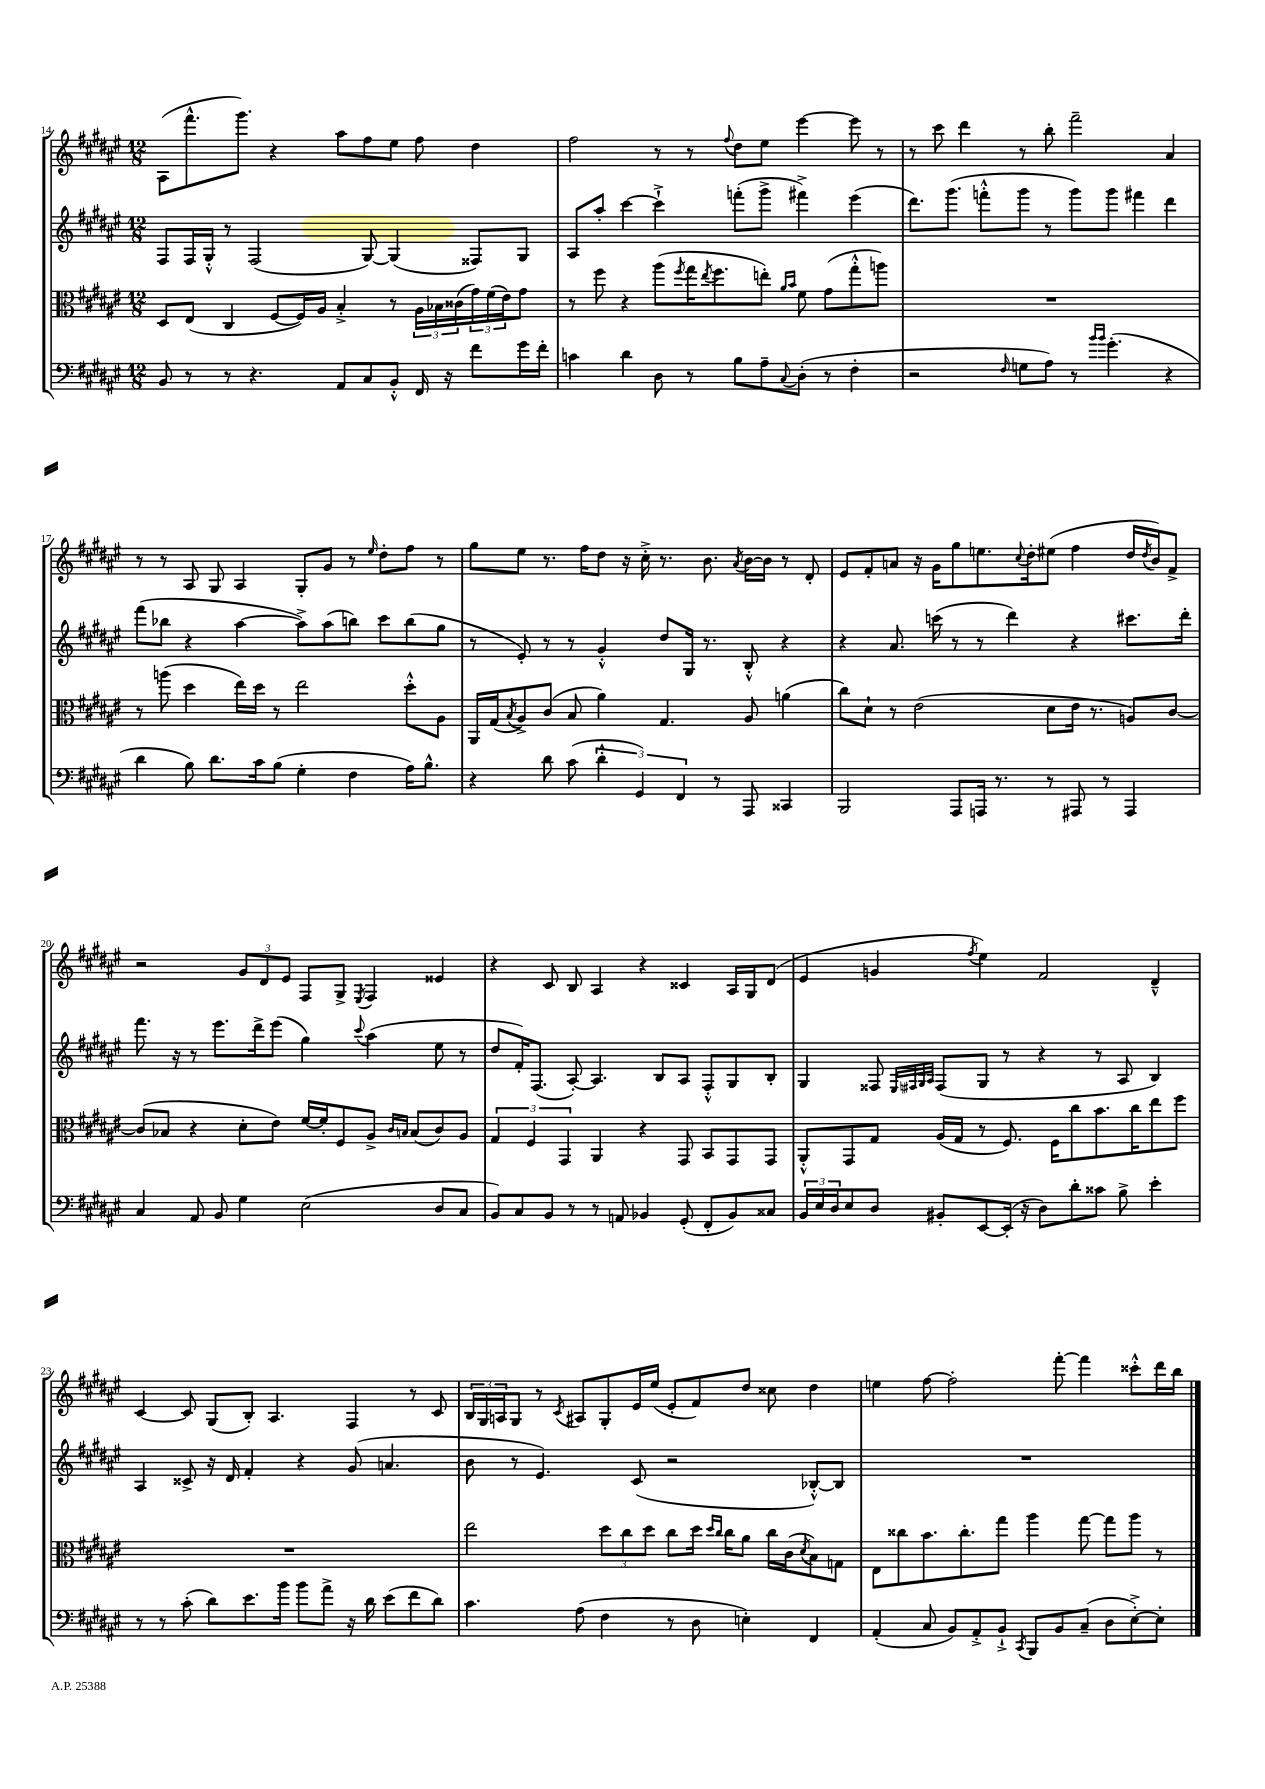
<<
\new StaffGroup <<
\new Staff = "s0" {
    \clef treble \key fis \major \numericTimeSignature \time 12/8
    ais8( fis'''8.-^ gis'''8.) r4 ais''8 fis''8 eis''8 fis''8 dis''4 |
    fis''2 r8 r8 \appoggiatura { fis''8 } dis''8 eis''8 eis'''4~ eis'''8 r8 |
    r8 cis'''8 dis'''4 r8 b''8-. fis'''2-- ais'4 |
    r8 r8 ais8 gis8 ais4 gis8-. gis'8 r8 \grace { eis''16 } dis''8-. fis''8 r8 |
    gis''8 eis''8 r8. fis''16 dis''8 r16 cis''16-.-> r8. b'8. \acciaccatura { ais'8 } b'16~ b'16 r8 dis'8-. |
    eis'8 fis'8-. a'8 r16 gis'16 gis''8 e''8. \appoggiatura { cis''8 } dis''16-. eis''8( fis''4 dis''16 \acciaccatura { dis''8 } b'16) fis'8-> |
    r2 \tuplet 3/2 { gis'8 dis'8 eis'8 } fis8 gis8-> \acciaccatura { eis8 } fis4 eisis'4 |
    r4 cis'8 b8 ais4 r4 cisis'4 ais16 gis16 dis'8( |
    eis'4 g'4 \acciaccatura { fis''8 } eis''4) fis'2 dis'4---^ |
    cis'4~ cis'8 gis8( b8-.) ais4. fis4 r8 cis'8 |
    \tuplet 3/2 { b16 gis16 a16 } gis8 r8 \acciaccatura { cis'8 } ais8 gis8-. eis'16 eis''16( eis'8-. fis'8) dis''8 cisis''8 dis''4 |
    e''4 fis''8~ fis''2-. fis'''8~-. fis'''4 cisis'''8-.-^ dis'''16 b''16 \bar "|." |
}
\new Staff = "s1" {
    \clef treble \key fis \major \numericTimeSignature \time 12/8
    fis8 fis16 gis16-.-^ r8 fis2( gis8~) gis4( fisis8) gis8 |
    ais8 ais''8-. cis'''4~ cis'''4-!-> f'''8-.( gis'''8-> fis'''4->) eis'''4( |
    dis'''8.) gis'''8.( f'''8-.-^ gis'''8 r8 gis'''8) gis'''8 fis'''4 dis'''4 |
    fis'''8( bes''8 r4 ais''4~ ais''8->) ais''8( b''8) cis'''8 b''8( gis''8 |
    r8 eis'8-.) r8 r8 gis'4-.-^ dis''8 gis16 r8. b8-.-^ r4 |
    r4 ais'8. c'''16( r8 r8 dis'''4) r4 cis'''8. dis'''16-. |
    fis'''8. r16 r8 eis'''8. dis'''16-> eis'''8( gis''4) \appoggiatura { cis'''8 } ais''4( eis''8 r8 |
    dis''8 fis'16-.) fis8.( ais8~-.) ais4. b8 ais8 fis8-.-^ gis8 b8-. |
    gis4 fisis8 \grace { eis32 fis32 gis32 ais32 } fis8( gis8 r8 r4 r8 ais8 b4) |
    ais4 cisis'8-> r16 dis'16 fis'4-. r4 gis'8( a'4. |
    b'8 r8 eis'4.) cis'8( r2 bes8~-.-^) bes8 |
    R1. \bar "|." |
}
\new Staff = "s2" {
    \clef alto \key fis \major \numericTimeSignature \time 12/8
    dis8 eis8( cis4 fis8~ fis16) ais16 b4-.-> r8 \tuplet 3/2 { ais16 bes16 cisis'16( } \tuplet 3/2 { gis'16) fis'16( eis'16) } gis'8 |
    r8 fis''8 r4 ais''8( \acciaccatura { fis''8 } gis''16 \acciaccatura { eis''8 } fis''8. e''8-.) \grace { ais'16 b'16 } fis'8 gis'8( gis''8-.-^ a''8) |
    R1. |
    r8 a''8( dis''4 eis''16) dis''16 r8 eis''2 dis''8-.-^ ais8 |
    ais,16 gis16( \acciaccatura { b8 } ais8->) cis'8( b8 ais'4) gis4. ais8 a'4( |
    cis''8) dis'8-! r8 eis'2( dis'8 eis'16 r8. a8) cis'8~ |
    cis'8( bes8 r4 dis'8-. eis'8) fis'16~ fis'16-. fis8 ais8-> \grace { cis'16 b16 } b8( cis'8) ais8 |
    \tuplet 3/2 { gis4 fis4 gis,4 } ais,4 r4 gis,8 b,8 gis,8 gis,8 |
    ais,8-.-^ gis,8 gis8 ais16( gis16 r8 fis8.) fis16 cis''8 b'8. cis''16 eis''8 fis''8 |
    R1. |
    eis''2 \tuplet 3/2 { dis''8 cis''8 dis''8 } cis''8 dis''16 \grace { dis''16 cis''16 } cis''16 ais'8 cis''16 cis'16( \acciaccatura { dis'8 } b8) g8 |
    eis8 cisis''8 b'8. cisis''8.-. gis''8 ais''4 gis''8~ gis''8 ais''8 r8 \bar "|." |
}
\new Staff = "s3" {
    \clef bass \key fis \major \numericTimeSignature \time 12/8
    b,8 r8 r8 r4. ais,8 cis8 b,8-.-^ fis,16 r16 fis'8 gis'16 fis'16-. |
    c'4 dis'4 dis8 r8 b8 ais8-- \appoggiatura { cis8 } dis8-.( r8 fis4-. |
    r2 \grace { fis16 } g8 ais8) r8 \grace { b'16 b'16 } gis'4.-.( r4 |
    dis'4 b8) dis'8. cis'16 b8( gis4-. fis4 ais16) b8.-^ |
    r4 dis'8 cis'8( \tuplet 3/2 { dis'4-.-^ gis,4) fis,4 } r8 ais,,8 cisis,4 |
    b,,2 ais,,8 a,,16 r8. r8 ais,,8 r8 ais,,4 |
    cis4 ais,8 b,8 gis4 eis2( dis8 cis8 |
    b,8) cis8 b,8 r8 r8 a,8 bes,4 gis,8-.( fis,8-. bes,8) cisis8 |
    \tuplet 3/2 { b,16 eis16 dis16 } eis8 dis8 bis,8-. eis,8~ eis,16-.( r16 dis8) dis'8-. cisis'8 b8-> eis'4-. |
    r8 r8 cis'8-.( dis'8) eis'8. b'16 b'8 ais'8-> r16 dis'16 eis'8( fis'8 dis'8) |
    cis'4. ais8( fis4 r8 dis8 e4-.) fis,4 |
    ais,4-.( cis8 b,8) ais,8-.-> b,8-!-> \acciaccatura { cis,8 } b,,8 b,8 cis8--( dis8 eis8~-.->) eis8-. \bar "|." |
}
>>
>>
\layout { \context { \Score currentBarNumber = #14 } }
